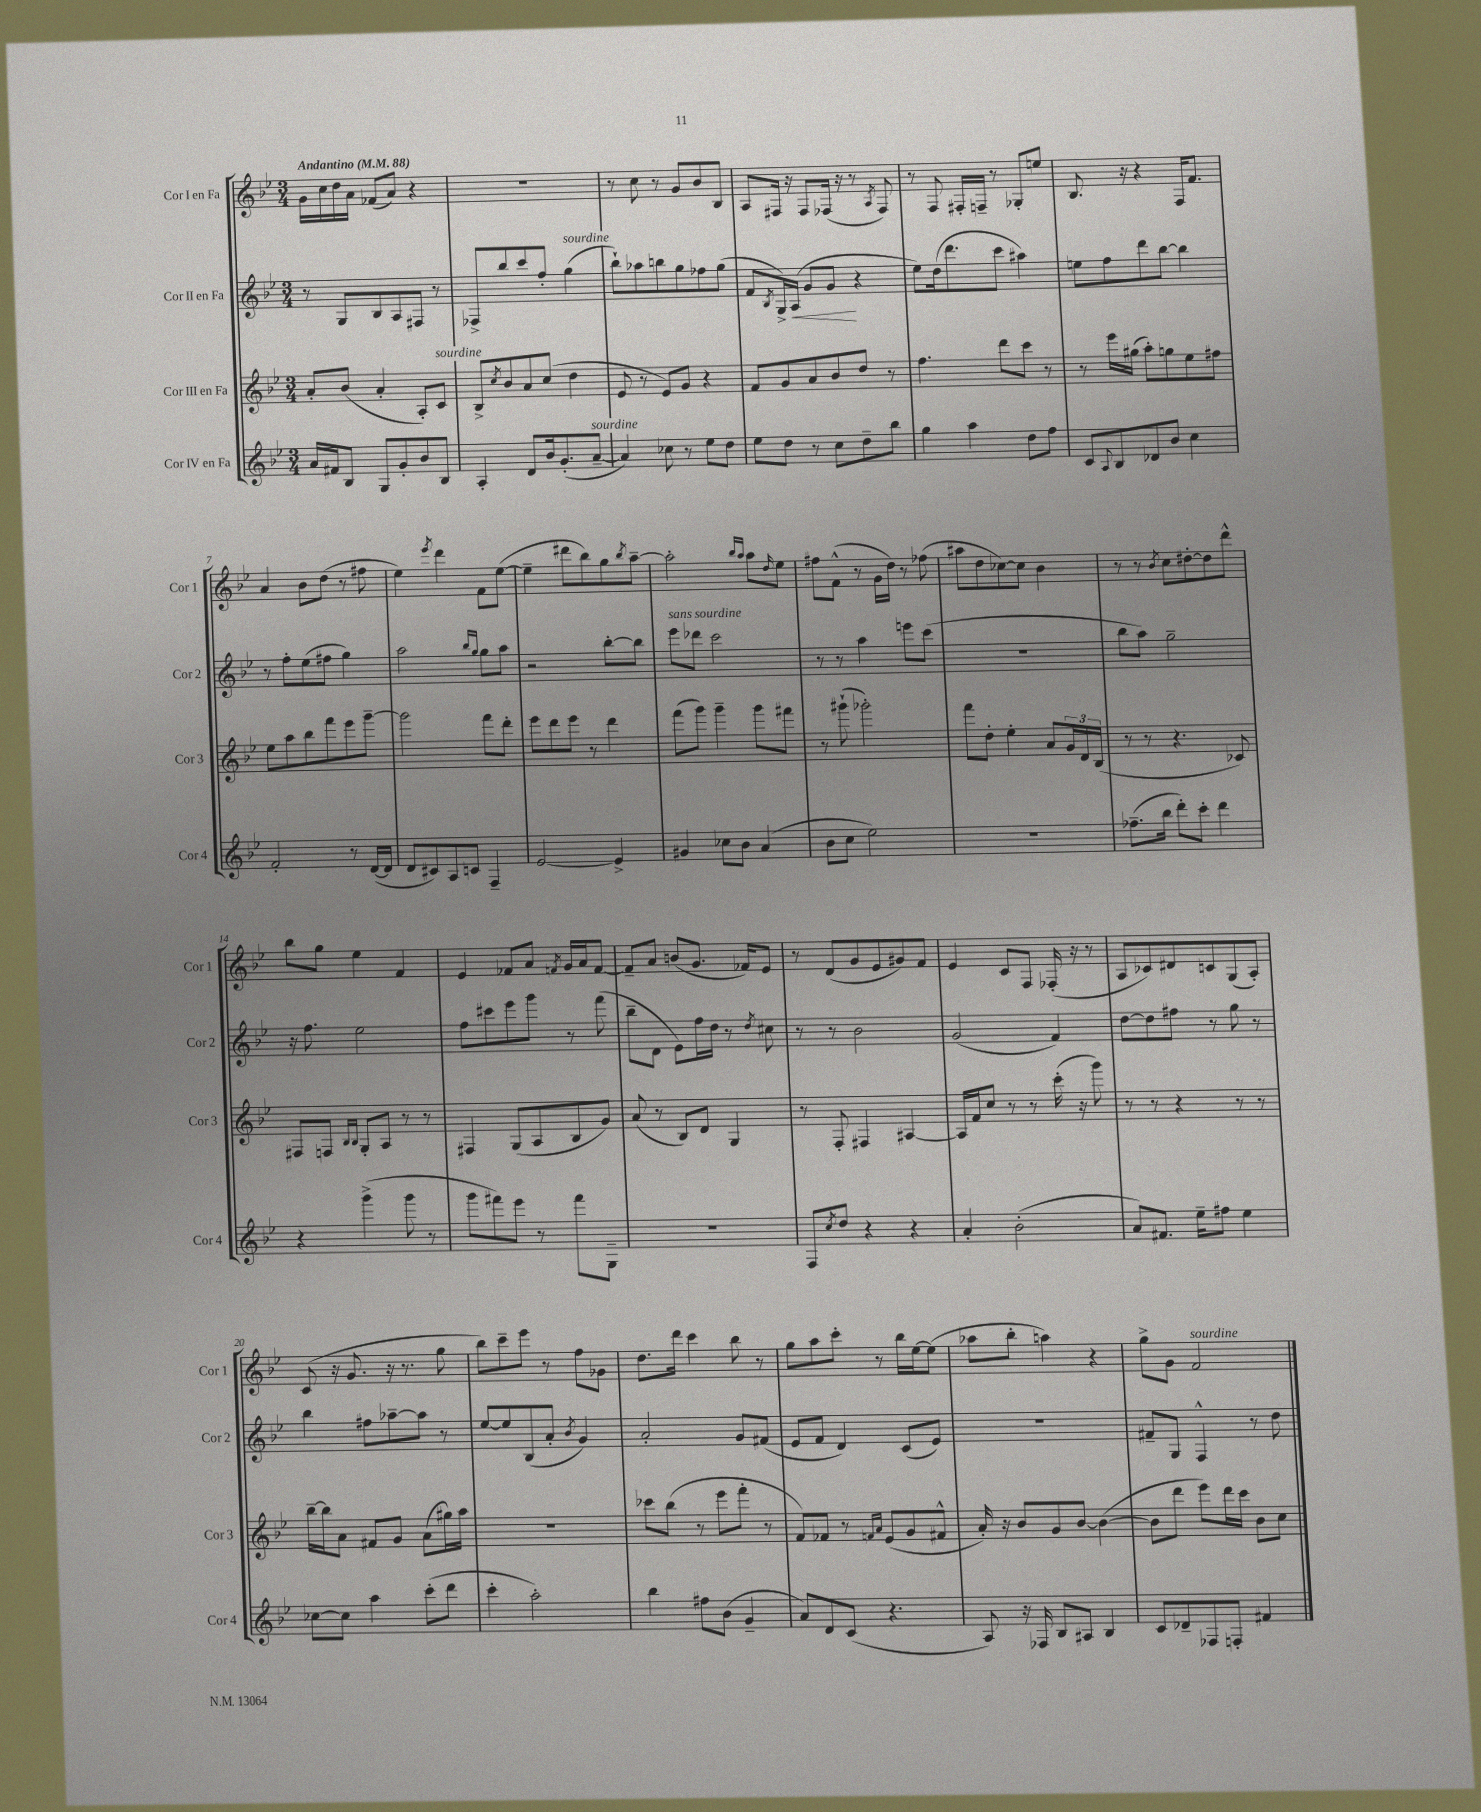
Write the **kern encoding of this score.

**kern	**kern	**kern	**kern
*staff4	*staff3	*staff2	*staff1
*clefG2	*clefG2	*clefG2	*clefG2
*k[b-e-]	*k[b-e-]	*k[b-e-]	*k[b-e-]
*M3/4	*M3/4	*M3/4	*M3/4
*MM88	*MM88	*MM88	*MM88
16a/LL	8a'/L	8r	16g\LL
16f#/J	.	.	16cc\
8B-/J	(8b-/J	8G/L	16dd\
.	.	.	16a\JJ
8G/L	4a'/	8B-/	(8f-/L
8g'/	.	8A/	8a/J)
8b-/	8A'/L)	8F#/J	4r
8B-/J	8c/J	8r	.
=	=	=	=
4A'/	8B-^/L	8F-^/L	2.r
.	8qcc/	.	.
.	8b-/	8bb-/	.
8d/L	8a/	8ccc/	.
16b-/k	(8cc/J	8ff'/J	.
(8.g'/	.	.	.
.	4dd\	(4gg\	.
[8a~/J	.	.	.
=	=	=	=
4a/])	8e-/	8bb-`\L)	8r
.	8r	8aa-\	8cc\
8cc-\	8e-/L)	8bb\	8r
8r	8g/J	8gg\	8g/L
8ee-\L	4r	8ff-\	8b-/
8dd\J	.	(8gg\J	8B-/J
=	=	=	=
8ee-\L	8f/L	8f/L	8A/L
.	.	8qB-/	.
8dd\J	8g/	16G^/L)	16F#/Jk
.	.	(16A/JJ	16r
8r	8a/	8g/L	8F#/L
8cc\L	8b-/	8g/J	(16F-/Jk
.	.	.	16r
8dd~\	8dd/J	4r	8r
.	.	.	8qA/
8bb-\J	8r	.	8F-/)
=	=	=	=
4gg\	4.ff\	8ee-\L)	8r
.	.	(16dd\k	8F/
.	.	8.ddd\	.
4aa\	.	.	16F#'/LL
.	.	.	16F~/JJ
.	8ddd\L	8ccc\J	8r
8dd\L	8ccc\J	4aa#\)	8G-'/L
8ff\J	8r	.	8ee/J
=	=	=	=
8c/L	8r	8ee\L	8.B-/
8qqA/	.	.	.
8B-/	16eee-\LL	8ff\	.
.	(16gg#\JJ	.	16r
8d-/	8aa'\L)	8ddd\	4r
8b-/J	8gg\	[8bb-\J	.
4cc\	8ee-\	4bb-\]	16F/LK
.	.	.	8.f/J
.	8ff#\J	.	.
=	=	=	=
2f'/	8ee-\L	8r	4a/
.	8aa\	8ff'\L	.
.	8bb-\	(8ee-\	8b-\L
.	8fff\	8ff#\J	(8dd\J
8r	8eee-\	4gg\)	8r
([16d/LL	[8ggg~\J	.	8ff#\
16d/]JJ	.	.	.
=	=	=	=
8d/L	2ggg\]	2aa\	4ee-\)
8c#/)	.	.	.
.	.	.	8qeee-/
8A/	.	.	4ddd\
8c/J	.	.	.
.	.	16qqbb-/LL	.
.	.	16qqgg/JJ	.
4F~/	8fff\L	8gg\L	8f\L
.	8ddd'\J	8aa\J	([8ee-\J
=	=	=	=
[2e-/	8eee-\L	2r	4ee-~\]
.	8ddd\	.	.
.	8eee-\J	.	8ddd#\L
.	8r	.	8bb-\)
4e-^/]	4ddd\	[8bb-'\L	8gg\
.	.	.	8qbb-/
.	.	8bb-\]J	[8aa~\J
=	=	=	=
4g#/	(8fff\L	8eee-\L	2aa'\]
.	8ggg\J)	8ddd-\J	.
8cc-\L	4ggg~\	2ccc\	.
8b-\J	.	.	.
.	.	.	16qqbb-/LL
.	.	.	16qqaa/JJ
(4a/	8ggg\L	.	8aa\L
.	.	.	16qqdd/
.	8fff#\J	.	8ee-\J
=	=	=	=
8b-\L	8r	8r	8ff#\L
8cc\J	(8ggg#`\	8r	(8f^^\J
2ee-\)	2ggg-'\)	4aa\	8r
.	.	.	16g\LL
.	.	.	16dd\JJ)
.	.	8eee\L	8r
.	.	(8ccc\J	(8ff-\
=	=	=	=
2.r	8fff\L	2.r	8aa#\L
.	8dd'\J	.	8dd\
.	4ee-'\	.	[8cc-\)
.	.	.	8cc-\]J
.	8a/L	.	4b-\
.	24g/L	.	.
.	24d/	.	.
.	(24B-/JJ	.	.
=	=	=	=
(8.ff-~\L	8r	8bb-\L	8r
.	8r	8aa\J)	8r
16bb-\Jk	.	.	.
.	.	.	8qb-/
8ddd'\L)	4.r	2gg~\	8cc\L
8ccc'\J	.	.	[8dd#'\
4ddd\	.	.	8dd#\]
.	8c-/)	.	8ddd^^\J
=	=	=	=
4r	8F#/L	16r	8bb-\L
.	.	8.ff\	.
.	8F/J	.	8gg\J
.	16qqB-/LL	.	.
.	16qqB-/JJ	.	.
(4ggg^\	8G'/L	2ee-\	4ee-\
.	8A/J	.	.
8ggg\	8r	.	4f/
8r	8r	.	.
=	=	=	=
8ggg\L	4F#/	8ff\L	4e-/
8fff#\)	.	8ccc#\	.
8eee-\J	(8G/L	8eee-\	8f-/L
8r	8A/	8ggg\J	8a/J
.	.	.	8qf/
8fff#\L	8B-/	8r	16g/LL
.	.	.	16a/J
8G~\J	8g/J)	(8fff\	[8f/J
=	=	=	=
2.r	(8a/	8bb-~\L	8f~/]L
.	8r	8d\J	8a/J
.	8B-/L)	8e-\L)	(8b/L
.	8d/J	16ff\L	8.g/J
.	.	16dd\JJ	.
.	4G/	8r	.
.	.	.	16f-/LK)
.	.	8qdd/	.
.	.	8cc#\	8e-/J
=	=	=	=
8F/L	8r	8r	8r
8qcc/	.	.	.
8dd/J	8F'/	8r	(8d/L
4r	4F#/	2b-\	8g/
.	.	.	8e-/
4r	[4A#/	.	8g#/)
.	.	.	8f/J
=	=	=	=
4a'/	16A#/]LL	(2g/	4e-/
.	16f/J	.	.
.	8cc/J	.	.
(2b-'\	8r	.	8c/L
.	8r	.	8F/J
.	(16ccc'\	4f/)	(16F-'/
.	16r	.	16r
.	8ggg\)	.	8r
=	=	=	=
8a/L)	8r	[8dd\L	8A/L
8.f#/J	8r	8dd\]	8c-/)
.	4r	8ff#\J	8d#/
16ee-~\LK	.	.	.
8ff#\J	.	8r	8c/
4ee-\	8r	8gg\	(8G/
.	8r	8r	8A'/J)
=	=	=	=
[8cc-\L	[16bb-~\LL	4bb-\	(8c/
.	16bb-\]J	.	.
8cc-\]J	8a\J	.	16r
.	.	.	8.g/
4aa\	8f#/L	8ff#\L	.
.	8g/J	[8aa-~\	16r
.	.	.	8.r
(8ccc'\L	(8a\L	8aa-\]J	.
8ddd\J	16gg#\L)	8r	8gg\
.	16aa\JJ	.	.
=	=	=	=
4ccc'\	2.r	[8ee-/L	8bb-\L)
.	.	8ee-/]	8ccc~\
2aa'\)	.	(8B-/	8eee-\J
.	.	8a'/J	8r
.	.	8qb-/	.
.	.	4g/)	8ff\L
.	.	.	8g-\J
=	=	=	=
4bb-\	8ccc-\L	2a'/	8.dd\L
.	(8bb-\J	.	.
.	.	.	16ddd\Jk
8ff#\L	8r	.	4ccc\
(8b-\J	8eee-\L	.	.
4g~/	8fff'\J	8g/L	8bb-\
.	8r	(8f#/J	8r
=	=	=	=
8a/L)	8f/L)	8e-/L	8gg\L
8d/	8f-/J	8f/J	8aa\
(8c/J	8r	4d/)	8ccc'\J
.	16qqf/LL	.	.
.	16qqa/JJ	.	.
4.r	(8e-/L	.	8r
.	8g/	(8c/L	16bb-\LL
.	.	.	[16ee-\J
.	8f#^^/J	8e-/J)	(8ee-\]J
=	=	=	=
8A/)	16a'/)	2.r	8aa-\L
.	16r	.	.
16r	8b-/L	.	8bb-'\J
16F-/	.	.	.
8B-/L	8g/	.	4aa\)
8A#/J	[8b-/J	.	.
4B-/	(4b-\_	.	4r
=	=	=	=
8c/L	8b-\]L	8f#~/L	8gg^\L
8d-~/	8ddd\J	8G/J	8g\J
8F-/	8eee-\L)	4F^^/	2f/
8F'/J	16ddd\L	.	.
.	16ccc\JJ	.	.
4f#/	8b-\L	8r	.
.	8cc\J	8dd\	.
==	==	==	==
*-	*-	*-	*-
